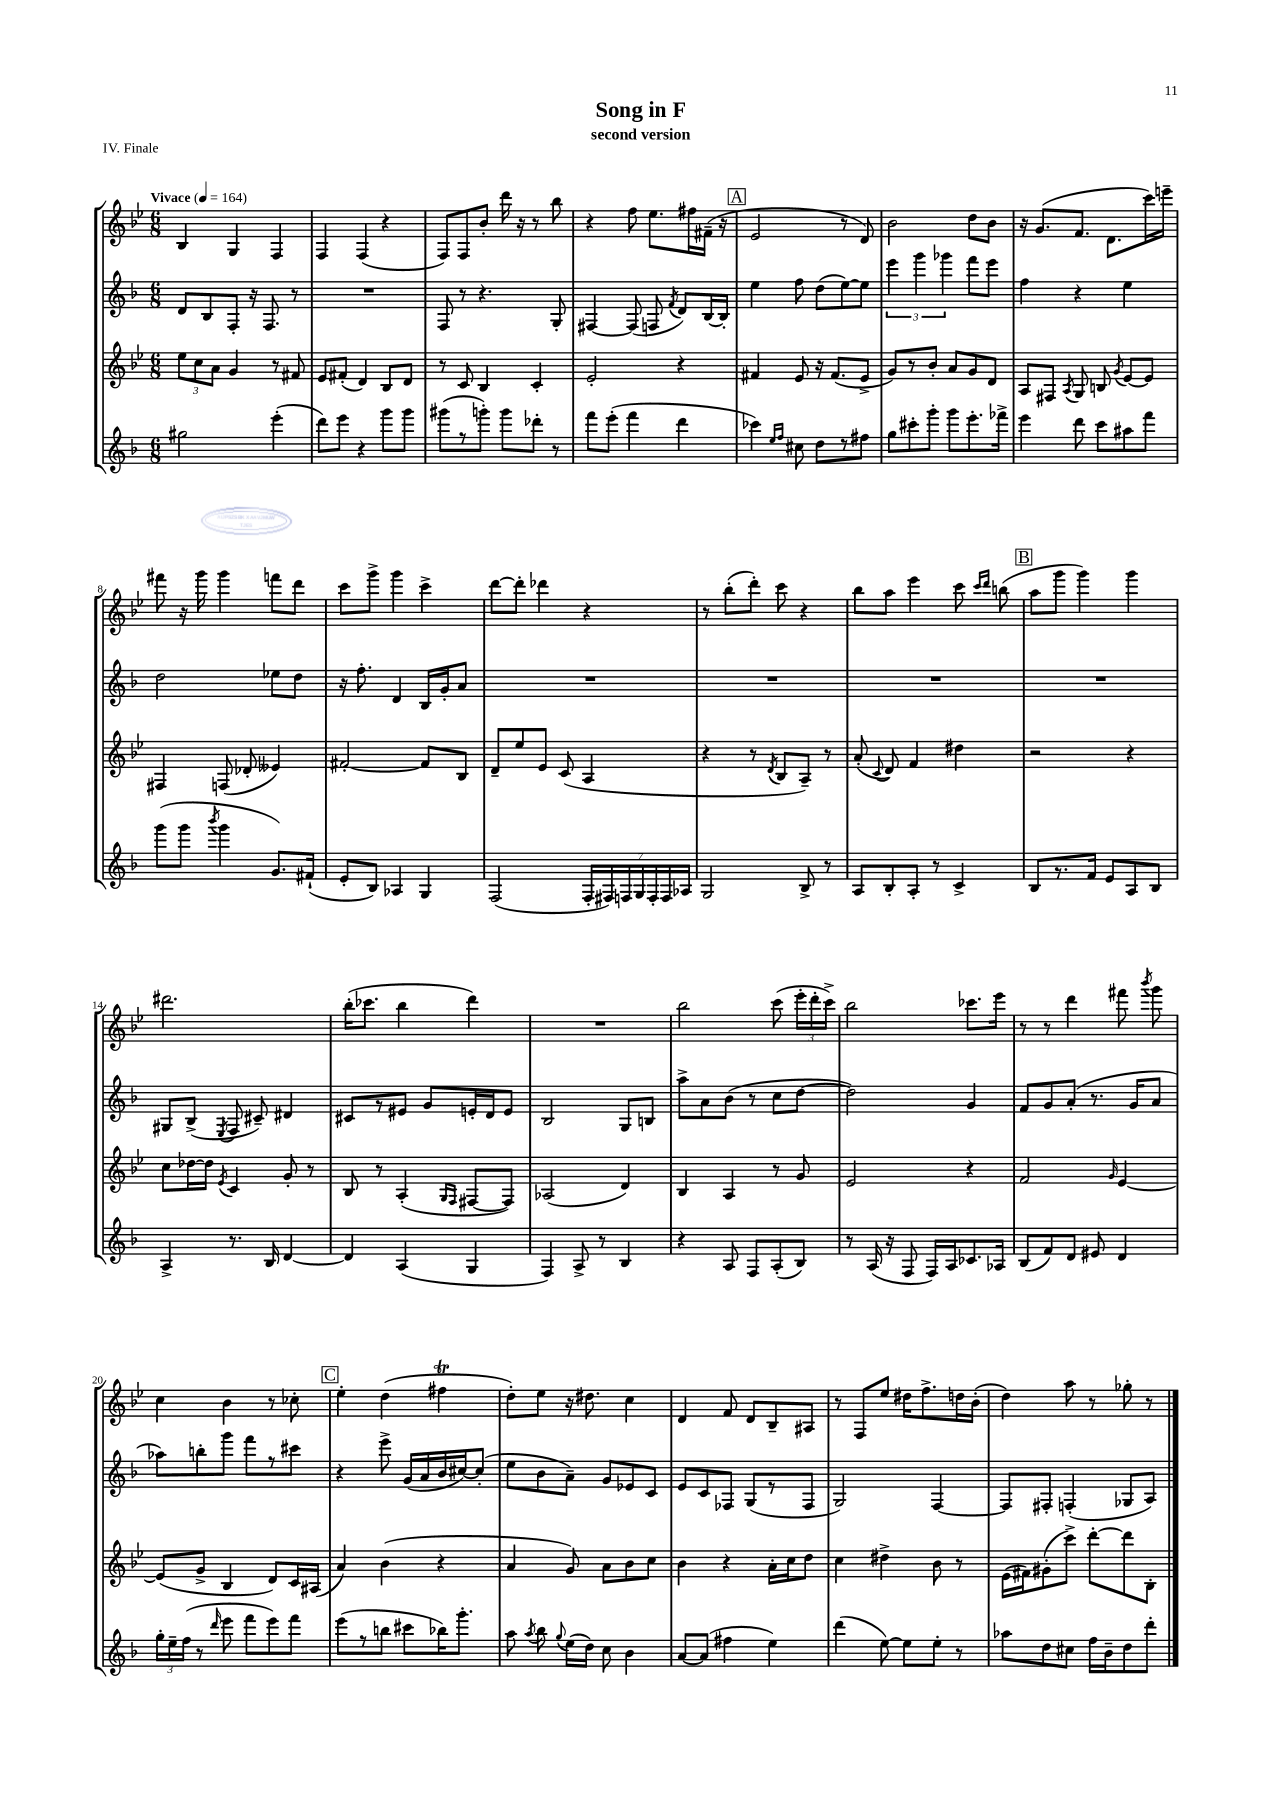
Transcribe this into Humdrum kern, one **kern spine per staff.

**kern	**kern	**kern	**kern
*part4	*part3	*part2	*part1
*staff4	*staff3	*staff2	*staff1
*clefG2	*clefG2	*clefG2	*clefG2
*k[b-]	*k[b-e-]	*k[b-]	*k[b-e-]
*M6/8	*M6/8	*M6/8	*M6/8
*MM164	*MM164	*MM164	*MM164
=1	=1	=1	=1
!	!	!	!LO:TX:a:B:t=Vivace
2gg#X\	12ee-\L	8d/L	4B-/
.	12cc\	.	.
.	.	8B-/	.
.	12a\J	.	.
.	4g/	8F'/J	4G/
.	.	16r	.
.	.	8.F/	.
(4eee'\	8r	.	4F/
.	8f#X/	8r	.
=2	=2	=2	=2
8ddd\L)	8e-/L	2.r	4F/
8eee\J	(8f#X'/J	.	.
4r	4d/)	.	(4F/
8ggg\L	8B-/L	.	4r
8ggg\J	8d/J	.	.
=3	=3	=3	=3
(8ggg#X\L	8r	8F/	8F/L)
8r	8c/	8r	8F/
8gggn'\J)	4B-/	4.r	8b-'/J
8ggg\L	.	.	16ddd\
.	.	.	16r
8ddd-X'\J	4c'/	.	8r
8r	.	8G'/	8bb-\
=4	=4	=4	=4
8fff\L	2e-'/	[4F#X/	4r
(8eee'\J	.	.	.
4fff\	.	(8F#/]	8ff\
.	.	8Fn/	8.ee-\L
.	.	8qf/	.
4ddd\	4r	8d/L)	.
.	.	.	16ff#X\L
.	.	[16B-/L	(16f#X~\JJ
.	.	16B-'/JJ]	16r
!!LO:REH:place=s1:t=A
=5	=5	=5	=5
4ccc-X\)	4f#X/	4ee\	2e-/
16qqee/LL	.	.	.
16qqff/JJ	.	.	.
8cc#X\	8e-/	8ff\	.
8dd\L	16r	(8dd\L	.
.	(8.f#/L	.	.
8r	.	[8ee\)	8r
8ff#X\J	8e-^/J	8ee\J]	8d/)
=6	=6	=6	=6
8gg\L	8g/L)	6eee\	2b-\
8ccc#X'\	8r	.	.
.	.	6ggg\	.
8ggg'\J	8b-'/J	.	.
.	.	6ggg-X\	.
8ggg\L	8a/L	.	.
8.eee'\	8g/	8fff\L	8dd\L
.	8d/J	8eee\J	8b-\J
16fff-X^\Jk	.	.	.
=7	=7	=7	=7
4eee\	8A/L	4ff\	16r
.	.	.	(8.g/L
.	8F#X/J	.	.
.	8qA/	.	.
8ddd\	8G/	4r	8.f/J
8ccc\L	8Bn/	.	.
.	.	.	8.d\L
.	8qg/	.	.
8aa#X\	[8e-/L	4ee\	.
8fff\J	8e-/J]	.	16ccc\L)
.	.	.	16eeen~\JJ
!!LO:LB:g=z
=8	=8	=8	=8
(8ggg\L	4F#X/	2dd\	8fff#X\
8ggg\J	.	.	16r
.	.	.	16ggg\
8qbbb-/	.	.	.
4ggg\	(8Fn/	.	4ggg\
.	8d-X'/	.	.
8.g/L)	4e--X/)	8ee-X\L	8fffn\L
.	.	8dd\J	8ddd\J
(16f#X`/Jk	.	.	.
=9	=9	=9	=9
8e'/L	[2f#X'/	16r	8ccc\L
.	.	8.ff'\	.
8B-/J)	.	.	8ggg^\J
4A-X/	.	4d/	4ggg\
4G/	8f#/L]	16B-/LL	4ccc^\
.	.	16g'/J	.
.	8B-/J	8a/J	.
=10	=10	=10	=10
(2F/	8d~/L	2.r	[8ddd\L
.	8ee-/	.	8ddd'\J]
.	8e-/J	.	4ddd-X\
.	(8c/	.	.
28F'/LL	4A/	.	4r
28F#X/)	.	.	.
28Fn/	.	.	.
28G/	.	.	.
28F'/	.	.	.
28F/	.	.	.
28A-X/JJ	.	.	.
=11	=11	=11	=11
2G/	4r	2.r	8r
.	.	.	(8bb-'\L
.	8r	.	8ddd'\J)
.	8qd/	.	.
.	8B-/L	.	8ccc\
8B-^/	8A~/J)	.	4r
8r	8r	.	.
=12	=12	=12	=12
8A/L	(8a'/	2.r	8bb-\L
.	8qqc/	.	.
8B-'/	8d/)	.	8aa\J
8A'/J	4f/	.	4eee-\
8r	.	.	.
4c^/	4dd#X\	.	8ccc\
.	.	.	16qqccc/LL
.	.	.	16qqddd/JJ
.	.	.	(8bbn\
!!LO:REH:place=s1:t=B
=13	=13	=13	=13
8B-/L	2r	2.r	8aa\L
8.r	.	.	8ggg\J
.	.	.	4ggg\)
16f/Jk	.	.	.
8e/L	.	.	.
8A/	4r	.	4ggg\
8B-/J	.	.	.
!!LO:LB:g=z
=14	=14	=14	=14
4A^/	8cc\L	8G#X/L	2.ddd#X\
.	[16dd-X\L	(8B-^/J	.
.	16dd-\JJ]	.	.
.	8qe-/	8qE/	.
8.r	4c/	8F/	.
.	.	8c#X~/)	.
16B-/	.	.	.
[4d/	8g'/	4d#X/	.
.	8r	.	.
=15	=15	=15	=15
4d/]	8B-/	8c#X/L	(16bb-'\KL
.	.	.	8.ccc-X\J
.	8r	8r	.
(4A/	(4A'/	8e#X/J	4bb-\
.	.	8g/L	.
.	16qqG/LL	.	.
.	16qqF/JJ	.	.
4G/	[8F#X/L	16en'/L	4ddd\)
.	.	16d/J	.
.	8F#/J])	8e/J	.
=16	=16	=16	=16
4F/)	(2A-X/	2B-/	2.r
8A^/	.	.	.
8r	.	.	.
4B-/	4d/)	8G/L	.
.	.	8Bn/J	.
=17	=17	=17	=17
4r	4B-/	8aa^\L	2bb-\
.	.	8a\	.
8A/	4A/	(8b-\J	.
8F/L	.	8r	.
(8A'/	8r	8cc\L	(8ccc\
8B-/J)	8g/	[8dd\J	24eee-'\LL
.	.	.	24ddd'\
.	.	.	24ccc^\JJ)
=18	=18	=18	=18
8r	2e-/	2dd\])	2bb-\
(16A/	.	.	.
16r	.	.	.
8F/	.	.	.
16F/LL)	.	.	.
16A/J	.	.	.
8.c-X/	4r	4g/	8.ccc-X\L
16A-X/Jk	.	.	16eee-\Jk
=19	=19	=19	=19
(8B-/L	2f/	8f/L	8r
8f/)	.	8g/	8r
8d/J	.	(8a'/J	4ddd\
8e#X/	.	8.r	.
.	16qqg/	.	.
4d/	[4e-/	.	8fff#X\
.	.	16g/KL	.
.	.	.	8qbbb-/
.	.	8a/J	8ggg\
!!LO:LB:g=z
=20	=20	=20	=20
24gg'\LL	(8e-/L]	8aa-X\L)	4cc\
24ee~\	.	.	.
(24ff\JJ	.	.	.
8r	8g^/J	8bbn'\	.
16qqddd/	.	.	.
8eee\	4B-/	8ggg\J	4b-\
8fff\L	.	8fff\L	.
8eee\)	8d/L)	8r	8r
8fff\J	16c/L	8ccc#X\J	8cc-X'\
.	(16A#X/JJ	.	.
!!LO:REH:place=s1:t=C
=21	=21	=21	=21
(8eee\L	4a/)	4r	4ee-'\
8r	.	.	.
8bbn\J	(4b-\	8eee^\	(4dd\
8ccc#X\L	.	(16g/LL	.
.	.	16a/	.
16bb-X\K)	4r	16b-/	4ff#Xt\
8.ggg'\J	.	[16cc#X/J)	.
.	.	(8cc#'/J]	.
=22	=22	=22	=22
8aa\	4a/	8ee\L	8dd'\L)
8qaa/	.	.	.
8bb-\	.	8b-\	8ee-\J
8qqgg/	.	.	.
(16ee\LL	8g/)	8a~\J)	16r
16dd\JJ)	.	.	8.dd#X\
8cc\	8a\L	8g/L	.
4b-\	8b-\	8e-X/	4cc\
.	8cc\J	8c/J	.
=23	=23	=23	=23
[8a/L	4b-\	8e/L	4d/
(8a/J]	.	8c/	.
4ff#X\	4r	8F-X/J	8f/
.	.	(8G/L	8d/L
4ee\)	16a'\LL	8r	8B-~/
.	16cc\J	.	.
.	8dd\J	8F-/J	8A#X/J
=24	=24	=24	=24
(4ddd\	4cc\	2G/)	8r
.	.	.	8F/L
[8ee\)	4dd#X^\	.	8ee-/J
8ee\L]	.	.	16dd#X\KL
.	.	.	8.ff^\
8ee'\J	8b-\	[4F/	.
8r	8r	.	16ddn\L
.	.	.	(16b-'\JJ
=25	=25	=25	=25
8aa-X\L	(16e-\LL	8F/L]	4dd\)
.	16f#X\J)	.	.
8dd\	(8g#X'\	8F#X'/J	.
8cc#X\J	8ccc^\J)	(4Fn'/	8aa\
16ff\LL	[8ddd'\L	.	8r
16b-~\J	.	.	.
8dd\	8ddd\]	8G-X/L	8gg-X'\
8ddd'\J	8B-'\J	8A/J)	8r
==	==	==	==
*-	*-	*-	*-
